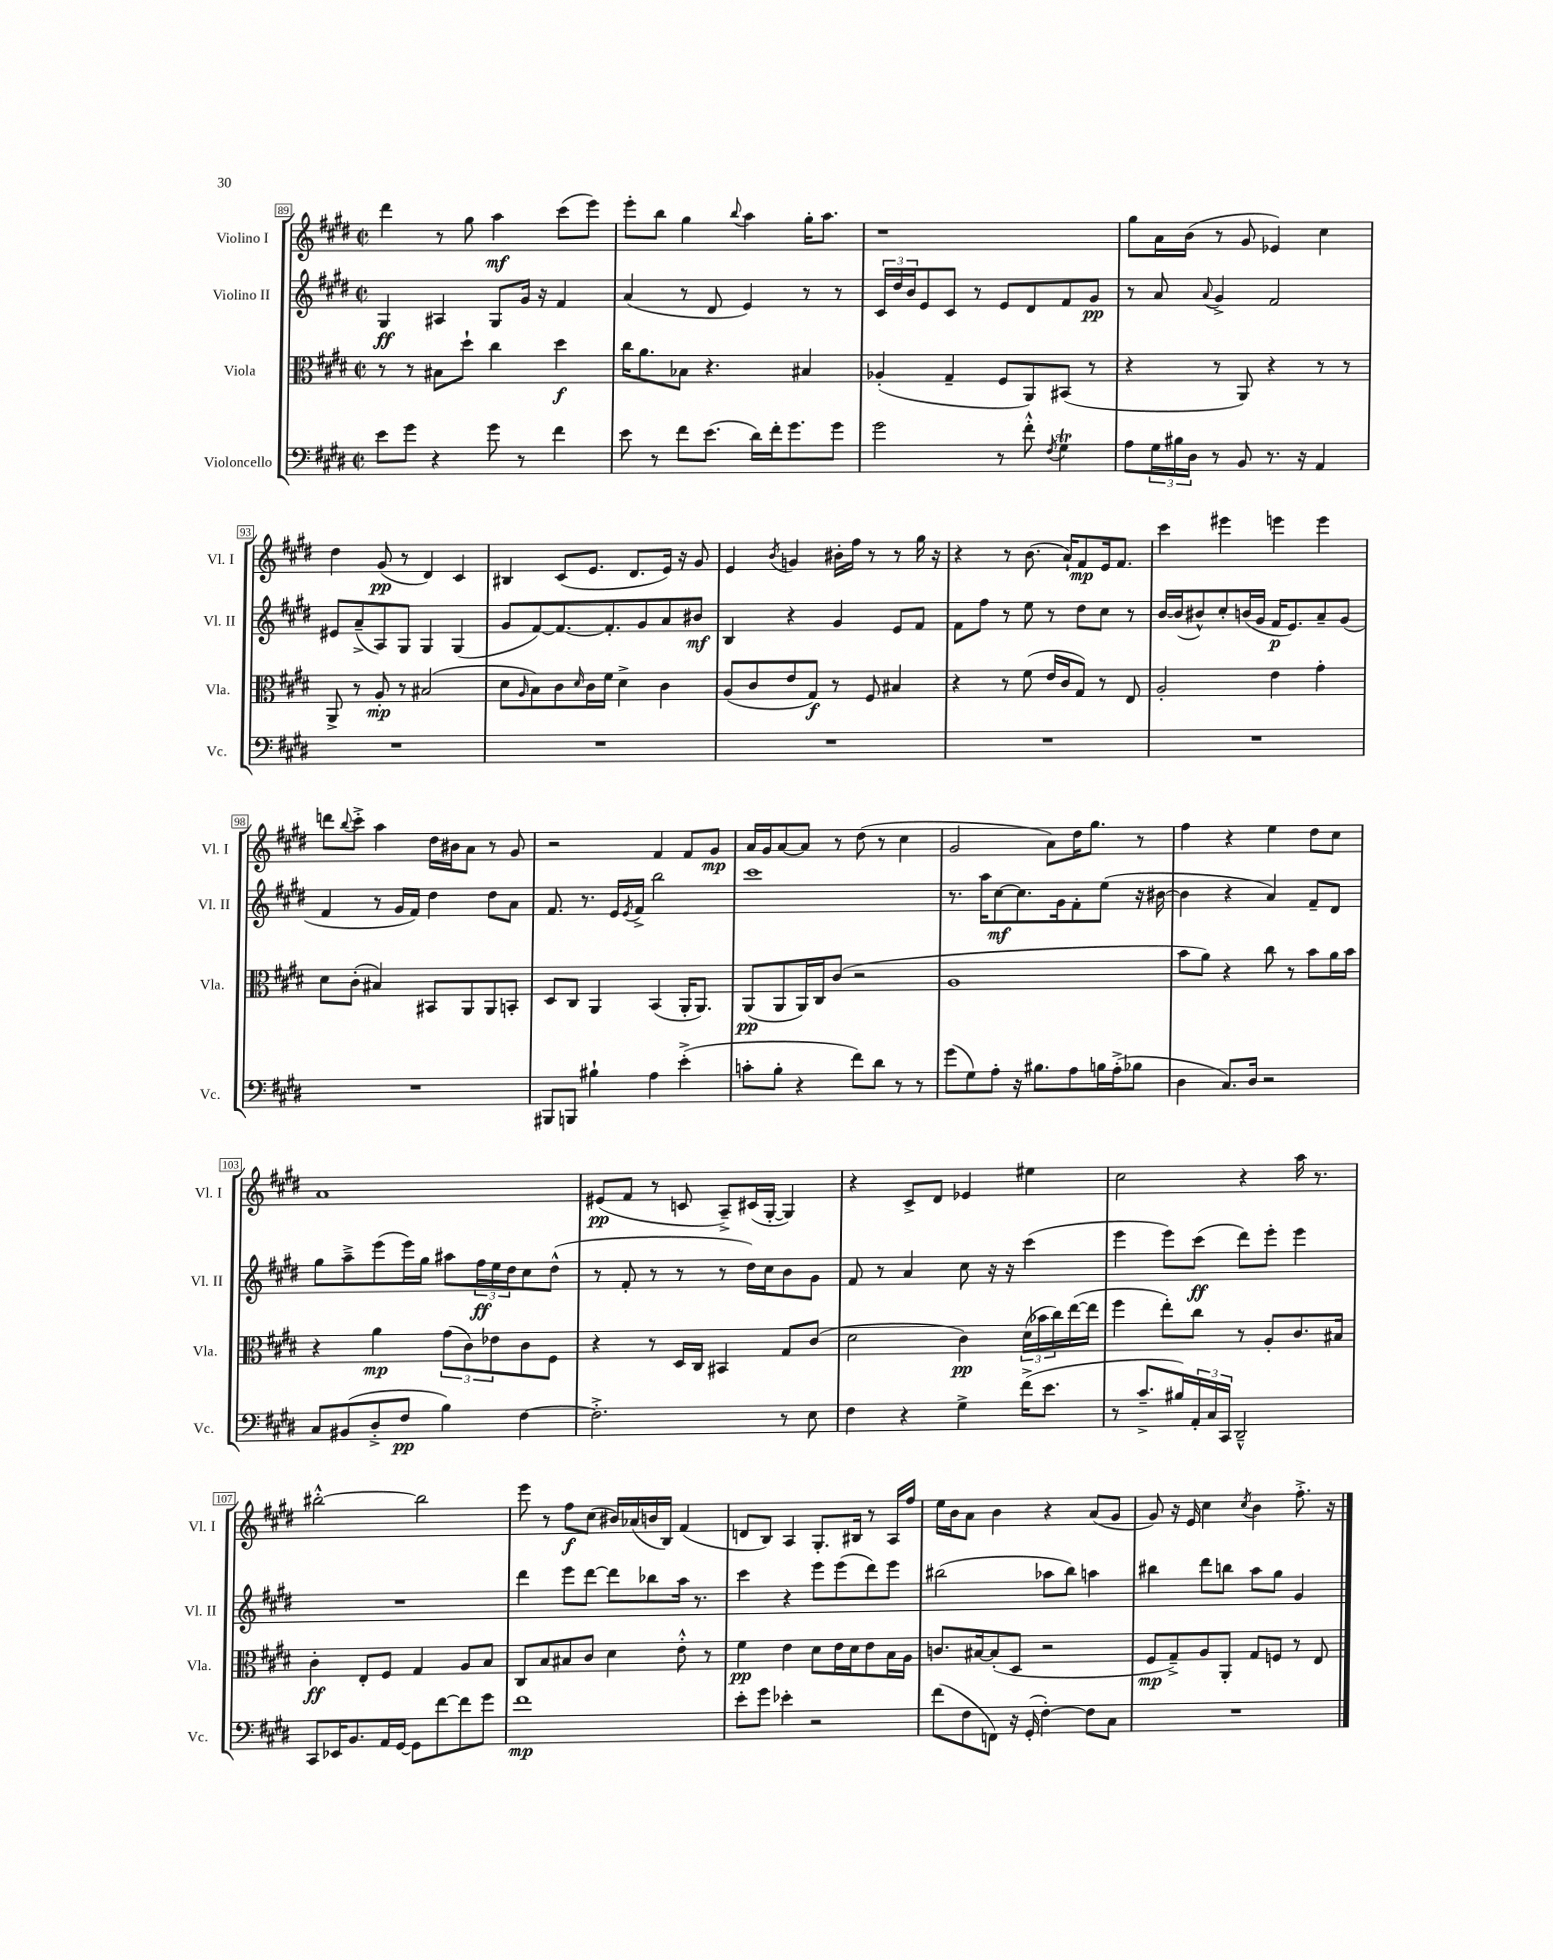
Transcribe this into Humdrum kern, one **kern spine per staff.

**kern	**kern	**kern	**kern
*staff4	*staff3	*staff2	*staff1
*clefF4	*clefC3	*clefG2	*clefG2
*k[f#c#g#d#]	*k[f#c#g#d#]	*k[f#c#g#d#]	*k[f#c#g#d#]
*M2/2	*M2/2	*M2/2	*M2/2
*met(c|)	*met(c|)	*met(c|)	*met(c|)
8e\L	8r	4G#/	4ddd#\
8g#\J	8r	.	.
4r	8B#\L	4A#/	8r
.	8dd#`\J	.	8gg#\
8g#\	4cc#\	8G#/L	4aa\
8r	.	16g#/Jk	.
.	.	16r	.
4f#\	4dd#\	4f#/	(8ccc#\L
.	.	.	8eee\J)
=	=	=	=
8e\	16cc#\LK	(4a/	8eee'\L
.	8.a\	.	.
8r	.	.	8bb\J
8f#\L	8B-\J	8r	4gg#\
(8.e\J	4.r	8d#/	.
.	.	.	8qqbb/
.	.	4e/)	4aa\
16d#\LL)	.	.	.
16f#'\J	.	.	.
8.g#\	.	.	.
.	4B#/	8r	16gg#'\LK
.	.	.	8.aa\J
8g#\J	.	8r	.
=	=	=	=
2g#\	(4A-'/	24c#/LL	1r
.	.	24dd#/	.
.	.	24b/J	.
.	.	8e/	.
.	4G#~/	8c#/J	.
.	.	8r	.
8r	8F#/L	8e/L	.
8f#'^^\	8AA/)	8d#/	.
8qF#/	.	.	.
4G#\	(8BB#/J	8f#/	.
.	8r	8g#/J	.
=	=	=	=
8A\L	4r	8r	8gg#\L
24G#\L	.	8a/	16a\L
24B#\	.	.	.
.	.	.	(16b\JJ
24D#\JJ	.	.	.
.	.	8qqa/	.
8r	8r	4g#^/	8r
8BB/	8AA/)	.	8g#/
8.r	4r	2f#/	4e-/)
16r	.	.	.
4AA/	8r	.	4cc#\
.	8r	.	.
=	=	=	=
1r	8AA^/	8e#/L	4dd#\
.	8r	(8a~^/	.
.	8A'/	8A/)	(8g#/
.	8r	8G#/J	8r
.	(2B#/	4G#/	4d#/)
.	.	(4G#/	4c#/
=	=	=	=
1r	8d#\L	8g#/L	4B#/
.	16qqA/	.	.
.	8B\)	[8f#/)	.
.	8c#\	8.f#/_	(8c#/L
.	16qqd#/	.	.
.	16c#\L	.	8.e/J
.	16f#\JJ	8.f#'/]	.
.	4d#^\	.	.
.	.	.	8.d#/L
.	.	8g#/	.
.	4c#\	8a/	16e/Jk)
.	.	.	16r
.	.	8b#/J	8g#/
=	=	=	=
1r	(8A/L	4B/	4e/
.	8c#/	.	.
.	.	.	8qb/
.	8e/	4r	4g/
.	8G#/J)	.	.
.	8r	4g#/	16b#'\LL
.	.	.	16ff#\JJ
.	8F#/	.	8r
.	4B#/	8e/L	8r
.	.	8f#/J	16gg#\
.	.	.	16r
=	=	=	=
1r	4r	8f#\L	4r
.	.	8ff#\J	.
.	8r	8r	8r
.	(8f#\	8ee\	(8.b\
.	16e/LL	8r	.
.	16c#/J	.	16a`/LK)
.	8G#/J)	8dd#\L	8f#/
.	8r	8cc#\J	16e/k
.	.	.	8.f#/J
.	8E/	8r	.
=	=	=	=
1r	2A'/	[16b/LL	4ccc#\
.	.	(16b/]J	.
.	.	8b#^^/)	.
.	.	8cc#'/	4eee#\
.	.	(16b/L	.
.	.	16g#/JJ	.
.	4e\	16f#/LK	4eee\
.	.	8.e/)	.
.	4g#'\	8a~/	4eee\
.	.	(8g#/J	.
=	=	=	=
1r	8d#\L	4f#/	8ddd\L
.	.	.	8qqbb/
.	(8c#'\J	.	8ccc#'^\J
.	4B#/)	8r	4aa\
.	.	16g#/LL	.
.	.	16f#/JJ)	.
.	8BB#/L	4dd#\	16dd#\LL
.	.	.	16b#\J
.	8AA/	.	8a\J
.	8AA/	8dd#\L	8r
.	8BB'/J	8a\J	8g#/
=	=	=	=
8BBB#/L	8D#/L	8.f#/	2r
8BBB/J	8C#/J	.	.
.	.	8.r	.
4B#`\	4AA/	.	.
.	.	16e/LL	.
.	.	8qe/	.
.	.	16f#^/JJ	.
4A\	(4BB/	2bb\	4f#/
(4e'^\	16AA'/LK	.	8f#/L
.	8.AA/J)	.	.
.	.	.	8g#/J
=	=	=	=
8c'\L	(8AA/L	1ccc#	16a/LL
.	.	.	16g#/J
8B'\J	8AA/	.	[8a/
4r	16AA/L)	.	8a/]J
.	16C#/J	.	.
.	(8c#/J	.	8r
8f#\L)	2r	.	(8dd#\
8d#\J	.	.	8r
8r	.	.	4cc#\
8r	.	.	.
=	=	=	=
(8g#\L	1A	8.r	2g#/
8G#\)	.	.	.
.	.	16aa\LK	.
8A'\J	.	[8cc#\	.
16r	.	8.cc#\]	.
8.B#\L	.	.	.
.	.	.	8a\L)
.	.	16g#\k	.
8A\	.	8f#'\	16dd#\K
.	.	.	8.gg#\J
16B\L	.	(8ee\J	.
(16A'^\J	.	.	.
8B-\J	.	16r	8r
.	.	[16b#\	.
=	=	=	=
4D#\	8b\L	4b#\]	4ff#\
.	8a\J)	.	.
8.C#/L)	4r	4r	4r
16D#/Jk	.	.	.
2r	8cc#\	4a/)	4ee\
.	8r	.	.
.	8b\L	8f#~/L	8dd#\L
.	16a\L	8d#/J	8cc#\J
.	16b\JJ	.	.
=	=	=	=
8C#/L	4r	8gg#\L	1a
(8BB#/	.	8aa~^\	.
8D#'^/	4a\	(8eee\	.
8F#/J	.	16eee\L)	.
.	.	16gg#\JJ	.
4B\)	(12g#\L	8aa#\L	.
.	12c#\)	.	.
.	.	24ff#\L	.
.	12e-\	24ee\	.
.	.	24dd#\J	.
[4F#\	8c#\	8cc#\	.
.	8F#\J	(8dd#^^\J	.
=	=	=	=
2.F#'^\]	4r	8r	(8e#/L
.	.	8f#'/	8f#/J
.	8r	8r	8r
.	16D#/LL	8r	8c/
.	16C#/JJ	.	.
.	4BB#/	8r	8A~^/L)
.	.	16dd#\LL)	(16c#/L
.	.	16cc#\J	[16G#'/JJ
8r	8G#/L	8b\	4G#/])
8E\	(8c#/J	8g#\J	.
=	=	=	=
4F#\	2d#\	8f#/	4r
.	.	8r	.
4r	.	4a/	8c#^/L
.	.	.	8d#/J
4G#^\	4c#\)	8cc#\	4e-/
.	.	16r	.
.	.	16r	.
(16f#^\LK	(24d#\LL	(4ccc#\	4ee#\
.	24b-\	.	.
8.e\J	.	.	.
.	24cc#\)	.	.
.	([16ee\	.	.
.	16ee\]JJ	.	.
=	=	=	=
8r	4ff#\	4eee\	2cc#\
8.c#~^/L	.	.	.
.	8ee'\L)	8eee\L)	.
16B#/L)	.	.	.
24AA'/	8cc#\J	(8ccc#\J	.
24C#/	.	.	.
24CC#/JJ	.	.	.
2DD#~^^/	8r	8ddd#\L)	4r
.	8A'/L	8eee'\J	.
.	8.c#/	4eee\	16aa\
.	.	.	8.r
.	16B#/Jk	.	.
=	=	=	=
8CC#/L	4c#'\	1r	[2bb#'^^\
16EE-/K	.	.	.
8.BB/	.	.	.
.	8E'/L	.	.
16AA/L	8F#/J	.	.
[16GG#/JJ	.	.	.
8GG#\]L	4G#/	.	2bb#\]
[8f#\	.	.	.
8f#\]	8A/L	.	.
8g#\J	8B/J	.	.
=	=	=	=
1f#	8C#/L	4ddd#\	8eee\
.	8B/	.	8r
.	8B#/	8eee\L	8ff#\L
.	8c#/J	[8ddd#\J	(8cc#\J
.	4d#\	8ddd#\]L	16b#/LL)
.	.	.	(16a-/
.	.	8bb-\	16b/
.	.	.	16B/JJ)
.	8e'^^\	16aa\Jk	(4f#/
.	.	8.r	.
.	8r	.	.
=	=	=	=
8e'\L	4f#\	4ccc#\	8d/L
8g#\J	.	.	8B/J)
4e-'\	4e\	4r	4A/
2r	8d#\L	8eee\L	8.G#'/L
.	16e\L	(8eee\	.
.	16d#\J	.	16B#/Jk
.	8e\	8ddd#\)	8r
.	16B\L	8eee\J	16A/LL
.	16A\JJ	.	16ff#/JJ
=	=	=	=
(8f#\L	8.c/L	(2bb#\	16ee\LL
.	.	.	16b\J
8F#\	.	.	8a\J
.	[16B#/k	.	.
8FF\J)	(8B#'/]	.	4b\
16r	8D#/J	.	.
(16GG#'/	.	.	.
[4F#'\)	2r	8aa-\L	4r
.	.	8bb#\J)	.
8F#\]L	.	4aa\	(8a/L
8C#\J	.	.	8g#/J
=	=	=	=
1r	8F#/L	4bb#\	8g#/)
.	8G#~^/)	.	16r
.	.	.	16e/
.	8A/	8ddd#\L	4cc#\
.	8AA'/J	8bb\J	.
.	.	.	8qcc#/
.	8G#/L	8aa\L	4b\
.	8F/J	8gg#\J	.
.	8r	4g#/	8.ff#'^\
.	8E/	.	.
.	.	.	16r
==	==	==	==
*-	*-	*-	*-
